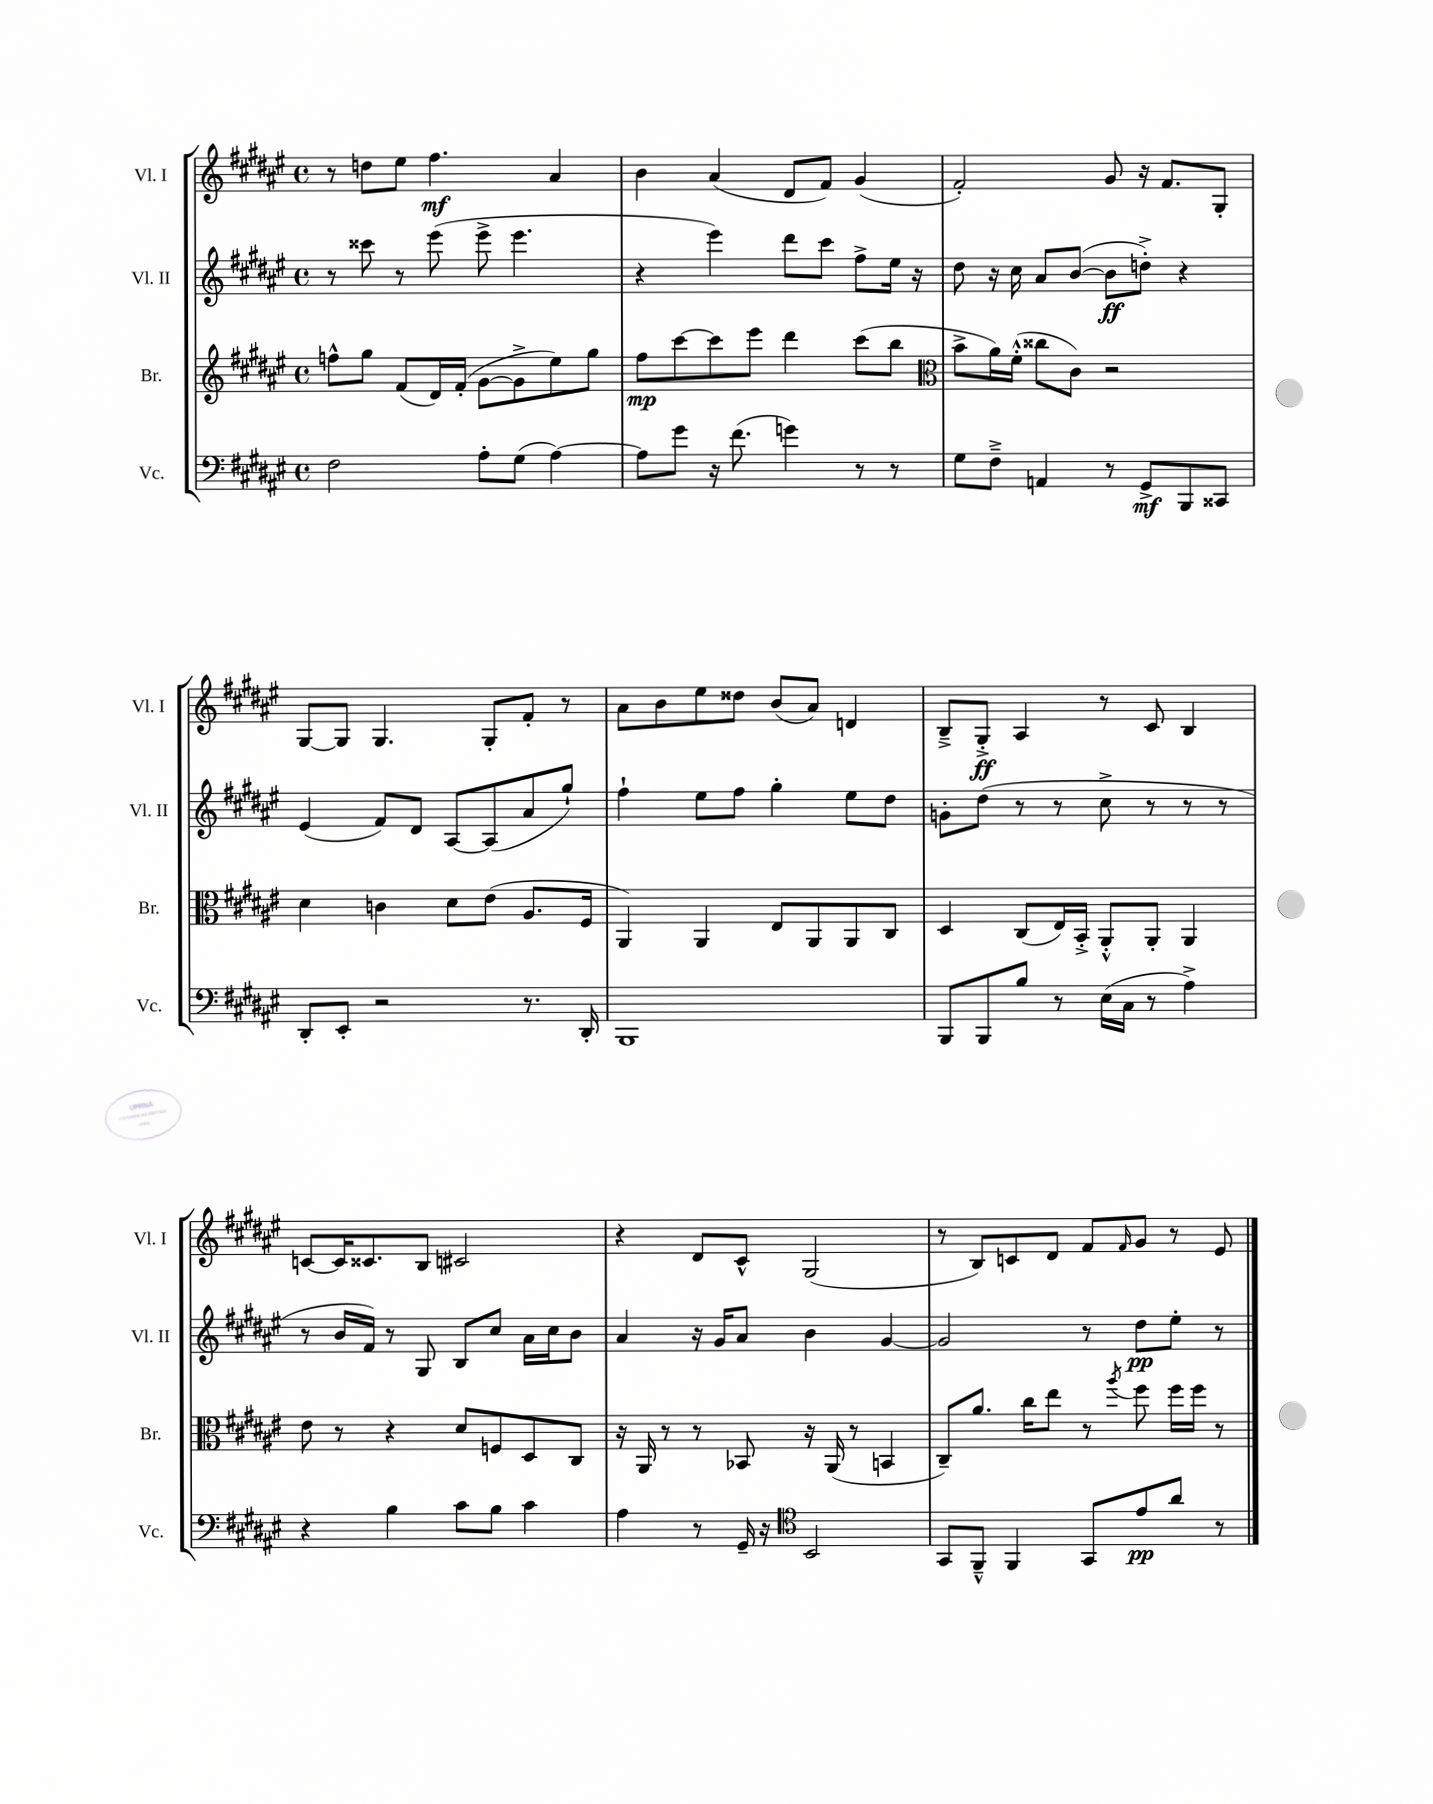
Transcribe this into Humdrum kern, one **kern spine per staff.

**kern	**kern	**kern	**kern
*staff4	*staff3	*staff2	*staff1
*clefF4	*clefG2	*clefG2	*clefG2
*k[f#c#g#d#a#e#]	*k[f#c#g#d#a#e#]	*k[f#c#g#d#a#e#]	*k[f#c#g#d#a#e#]
*M4/4	*M4/4	*M4/4	*M4/4
*met(c)	*met(c)	*met(c)	*met(c)
2F#\	8ff^^\L	8r	8r
.	8gg#\J	8ccc##\	8dd\L
.	(8f#/L	8r	8ee#\J
.	16d#/L)	(8eee#\	4.ff#\
.	(16f#'/JJ	.	.
8A#'\L	[8g#\L	8eee#^\	.
(8G#\J	8g#^\]	4.eee#\	.
[4A#\)	8ee#\)	.	4a#/
.	8gg#\J	.	.
=	=	=	=
8A#\]L	8ff#\L	4r	4b\
8g#\J	[8ccc#\	.	.
16r	8ccc#\]	4eee#\)	(4a#/
(8.f#\	.	.	.
.	8eee#\J	.	.
4g\)	4ddd#\	8ddd#\L	8d#/L
.	.	8ccc#\J	8f#/J)
8r	(8ccc#\L	8ff#^\L	(4g#/
8r	8bb\J	16ee#\Jk	.
.	.	16r	.
=	=	=	=
*	*clefC3	*	*
8G#\L	8b^\L	8dd#\	2f#'/)
8F#~^\J	16a#\L)	16r	.
.	(16f#'^^\JJ	16cc#\	.
4AA/	8cc##\L	8a#/L	.
.	8c#\J)	([8b/J	.
8r	2r	8b\]L	8g#/
8GG#^/L	.	8dd'^\J)	16r
.	.	.	8.f#/L
8BBB/	.	4r	.
8CC##/J	.	.	8G#'/J
=	=	=	=
8DD#'/L	4d#\	(4e#/	[8G#/L
8EE#'/J	.	.	8G#/]J
2r	4c\	8f#/L)	4.G#/
.	.	8d#/J	.
.	8d#\L	[8A#/L	.
.	(8e#\J	(8A#/]	8G#'/L
8.r	8.A#/L	8a#/	8f#'/J
.	.	8gg#`/J)	8r
16DD#'/	16F#/Jk	.	.
=	=	=	=
1BBB	4AA#/)	4ff#`\	8a#\L
.	.	.	8b\
.	4AA#/	8ee#\L	8ee#\
.	.	8ff#\J	8dd##\J
.	8E#/L	4gg#'\	(8b/L
.	8AA#/	.	8a#/J)
.	8AA#/	8ee#\L	4d/
.	8C#/J	8dd#\J	.
=	=	=	=
8BBB/L	4D#/	8g'\L	8B~^/L
8BBB/	.	(8dd#\J	8G#'^/J
8B/J	(8C#/L	8r	4A#/
8r	16E#/L)	8r	.
.	16BB'^/JJ	.	.
(16E#\LL	8AA#'^^/L	8cc#^\	8r
16C#\JJ	.	.	.
8r	8AA#'/J	8r	8c#/
4A#^\)	4AA#/	8r	4B/
.	.	8r	.
=	=	=	=
4r	8e#\	8r	[8c/L
.	8r	16b/LL	16c/]K
.	.	16f#/JJ)	8.c##/
4B\	4r	8r	.
.	.	8G#/	8B/J
8c#\L	8d#/L	8B/L	2c#/
8B\J	8F/	8cc#/J	.
4c#\	8D#/	16a#\LL	.
.	.	16cc#\J	.
.	8C#/J	8b\J	.
=	=	=	=
4A#\	16r	4a#/	4r
.	16AA#/	.	.
.	8r	.	.
8r	8r	16r	8d#/L
.	.	16g#/LK	.
16GG#~/	8BB-/	8a#/J	8c#^^/J
16r	.	.	.
*clefC4	*	*	*
2BB/	16r	4b\	(2G#/
.	(16AA#/	.	.
.	8r	.	.
.	4BB/	[4g#/	.
=	=	=	=
8GG#/L	8C#~/L)	2g#/]	8r
8FF#~^^/J	8.a#/J	.	8B/L)
4FF#/	.	.	8c/
.	16cc#\LK	.	.
.	8ee#\J	.	8d#/J
8GG#/L	8r	8r	8f#/L
.	8qaa#/	.	16qqf#/
8e#/	8ff#\	8dd#\L	8g#/J
8a#/J	16ff#\LL	8ee#'\J	8r
.	16ff#\JJ	.	.
8r	8r	8r	8e#/
==	==	==	==
*-	*-	*-	*-
